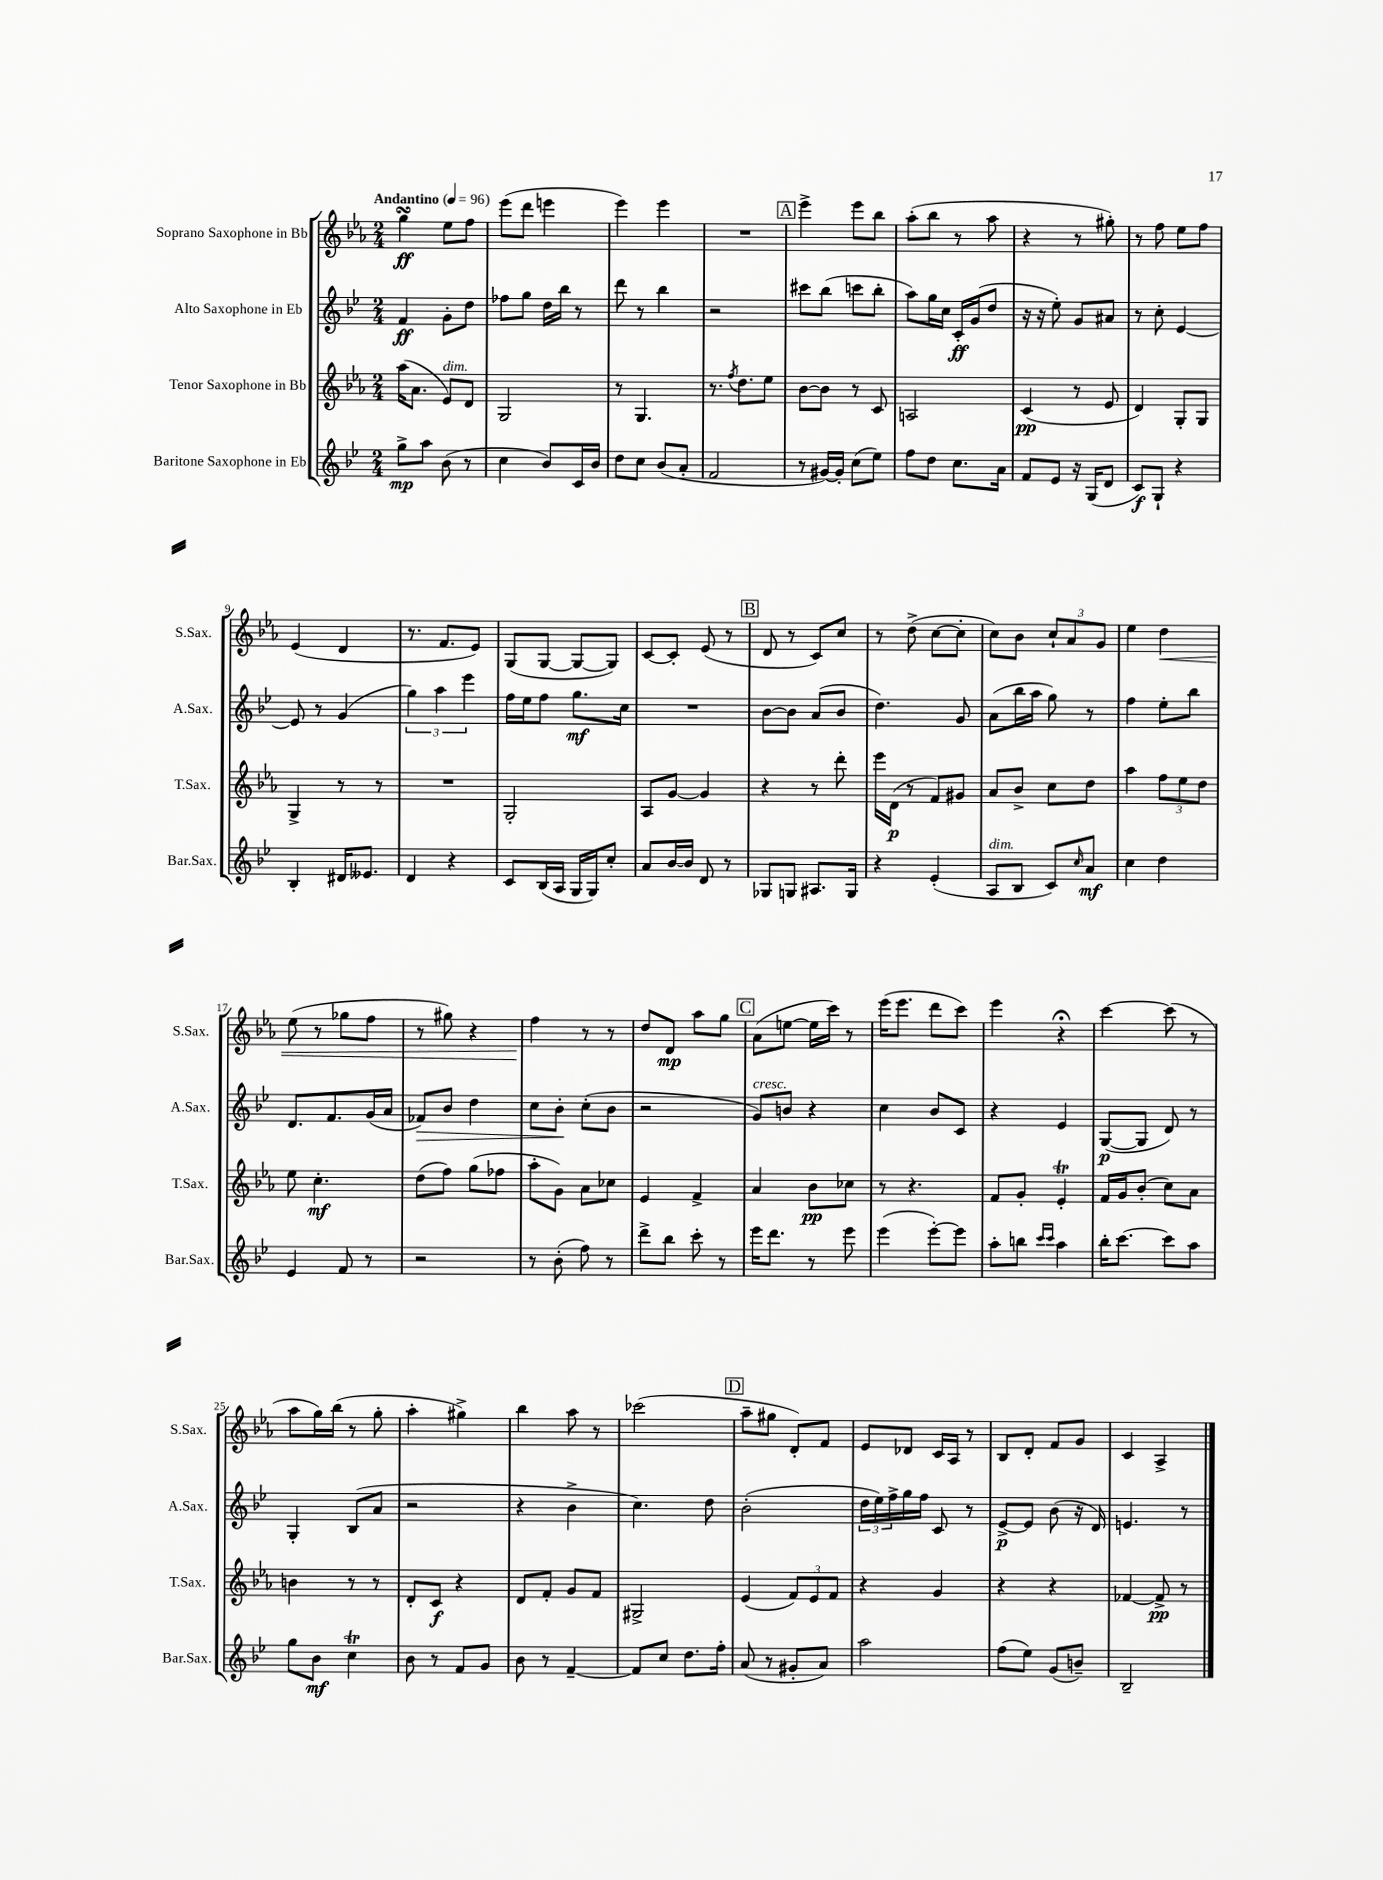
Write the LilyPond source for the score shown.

<<
\new StaffGroup <<
\new Staff = "s0" \with { instrumentName = "Soprano Saxophone in Bb" shortInstrumentName = "S.Sax." } {
    \clef treble \key ees \major \numericTimeSignature \time 2/4 \tempo "Andantino" 4 = 96
    g''4\turn\ff ees''8 f''8 |
    ees'''8( d'''8 e'''4 |
    ees'''4) ees'''4 |
    R2 |
    \mark \markup { \box "A" } ees'''4-> ees'''8 bes''8 |
    aes''8-.( bes''8 r8 aes''8 |
    r4 r8 gis''8-.) |
    r8 f''8 ees''8 f''8 |
    ees'4( d'4 |
    r8. f'8. ees'8) |
    g8( g8~ g8~ g8) |
    c'8~ c'8-. ees'8( r8 |
    \mark \markup { \box "B" } d'8 r8 c'8) c''8 |
    r8 d''8->( c''8~ c''8-. |
    c''8) bes'8 \tuplet 3/2 { c''8-! aes'8 g'8 } |
    ees''4 d''4\< |
    ees''8( r8 ges''8 f''8 |
    r8 gis''8) r4 |
    f''4\! r8 r8 |
    d''8 d'8\mp aes''8 g''8 |
    \mark \markup { \box "C" } aes'8( e''8~ e''16 c'''16) r8 |
    ees'''16( ees'''8. d'''8 c'''8) |
    ees'''4 r4\fermata |
    c'''4~ c'''8( r8 |
    aes''8 g''16) bes''16( r8 g''8-. |
    aes''4-. gis''4->) |
    bes''4 aes''8 r8 |
    ces'''2( |
    \mark \markup { \box "D" } aes''8-- gis''8 d'8-.) f'8 |
    ees'8 des'8 c'16 aes16 r8 |
    bes8 d'8-. f'8 g'8 |
    c'4 aes4-> \bar "|." |
}
\new Staff = "s1" \with { instrumentName = "Alto Saxophone in Eb" shortInstrumentName = "A.Sax." } {
    \clef treble \key bes \major \numericTimeSignature \time 2/4
    f'4\ff g'8-. d''8 |
    fes''8 g''8 d''16 bes''16 r8 |
    d'''8 r8 bes''4 |
    r2 |
    \mark \markup { \box "A" } cis'''8 bes''8( c'''8 bes''8-. |
    a''8) g''16 c''16 c'16-.\ff g'16( d''8 |
    r16 r16 ees''8-.) g'8 ais'8 |
    r8 c''8-. ees'4~ |
    ees'8 r8 g'4( |
    \tuplet 3/2 { g''4) a''4 ees'''4 } |
    f''16 ees''16 f''8 g''8.\mf c''16 |
    R2 |
    \mark \markup { \box "B" } bes'8~ bes'8 a'8( bes'8 |
    d''4.) g'8 |
    a'8( bes''16 a''16 g''8) r8 |
    f''4 ees''8-. bes''8 |
    d'8. f'8. g'16( a'16 |
    fes'8\>) bes'8 d''4 |
    c''8 bes'8-.\! c''8-.( bes'8 |
    r2 |
    \mark \markup { \box "C" } g'8^\markup { \italic "cresc." }) b'8 r4 |
    c''4 bes'8 c'8 |
    r4 ees'4 |
    g8~\p( g8 d'8) r8 |
    g4-. bes8( a'8 |
    r2 |
    r4 bes'4-> |
    c''4.) d''8 |
    \mark \markup { \box "D" } bes'2-.( |
    \tuplet 3/2 { d''16 ees''16) f''16-> } g''16 f''16 c'8 r8 |
    ees'8~->\p ees'8 bes'8( r16 d'16) |
    e'4. r8 \bar "|." |
}
\new Staff = "s2" \with { instrumentName = "Tenor Saxophone in Bb" shortInstrumentName = "T.Sax." } {
    \clef treble \key ees \major \numericTimeSignature \time 2/4
    aes''16( aes'8. ees'8^\markup { \italic "dim." }) d'8 |
    g2 |
    r8 g4. |
    r8. \acciaccatura { f''8 } d''8. ees''8 |
    \mark \markup { \box "A" } bes'8~ bes'8 r8 c'8 |
    a2 |
    c'4\pp( r8 ees'8 |
    d'4) g8-. g8 |
    g4-> r8 r8 |
    R2 |
    g2-. |
    aes8 g'8~ g'4 |
    \mark \markup { \box "B" } r4 r8 d'''8-. |
    ees'''16 d'16\p( r8 f'8) gis'8 |
    aes'8 bes'8-> c''8 d''8 |
    aes''4 \tuplet 3/2 { f''8 ees''8 d''8 } |
    ees''8 c''4.-.\mf |
    d''8( f''8) g''8( fes''8 |
    aes''8-. g'8) aes'8 ces''8 |
    ees'4 f'4-> |
    \mark \markup { \box "C" } aes'4 bes'8\pp ces''8 |
    r8 r4. |
    f'8 g'8-. ees'4-.\trill |
    f'16 g'16 bes'8-.( c''8) aes'8 |
    b'4 r8 r8 |
    d'8-. c'8\f r4 |
    d'8 f'8-. g'8 f'8 |
    gis2-> |
    \mark \markup { \box "D" } ees'4( \tuplet 3/2 { f'8) ees'8 f'8 } |
    r4 g'4 |
    r4 r4 |
    fes'4~ fes'8->\pp r8 \bar "|." |
}
\new Staff = "s3" \with { instrumentName = "Baritone Saxophone in Eb" shortInstrumentName = "Bar.Sax." } {
    \clef treble \key bes \major \numericTimeSignature \time 2/4
    g''8->\mp a''8 bes'8( r8 |
    c''4 bes'8) c'16 bes'16 |
    d''8 c''8 bes'8( a'8-. |
    f'2 |
    \mark \markup { \box "A" } r8 gis'16~) gis'16-. c''8( ees''8) |
    f''8 d''8 c''8. a'16 |
    f'8 ees'8 r16 g16( d'8 |
    c'8\f) g8-! r4 |
    bes4-. dis'16 eeses'8. |
    d'4 r4 |
    c'8 bes16( a16 g16 g16) c''8-. |
    a'8 bes'16~ bes'16 d'8 r8 |
    \mark \markup { \box "B" } ges8 g8 ais8. g16 |
    r4 ees'4-.( |
    a8^\markup { \italic "dim." } bes8 c'8) \grace { c''16 } a'8\mf |
    c''4 d''4 |
    ees'4 f'8 r8 |
    r2 |
    r8 bes'8-.( f''8) r8 |
    d'''8-> bes''8 c'''8-. r8 |
    \mark \markup { \box "C" } ees'''16 d'''8. r8 ees'''8 |
    ees'''4( ees'''8~-.) ees'''8 |
    a''8-. b''8 \grace { c'''16 c'''16 } a''4 |
    bes''16-. c'''8.~ c'''8 a''8 |
    g''8 bes'8\mf c''4\trill |
    bes'8 r8 f'8 g'8 |
    bes'8 r8 f'4~-- |
    f'8 c''8 d''8. f''16-. |
    \mark \markup { \box "D" } a'8( r8 gis'8-. a'8) |
    a''2 |
    f''8( ees''8) g'8( b'8--) |
    bes2-- \bar "|." |
}
>>
>>
